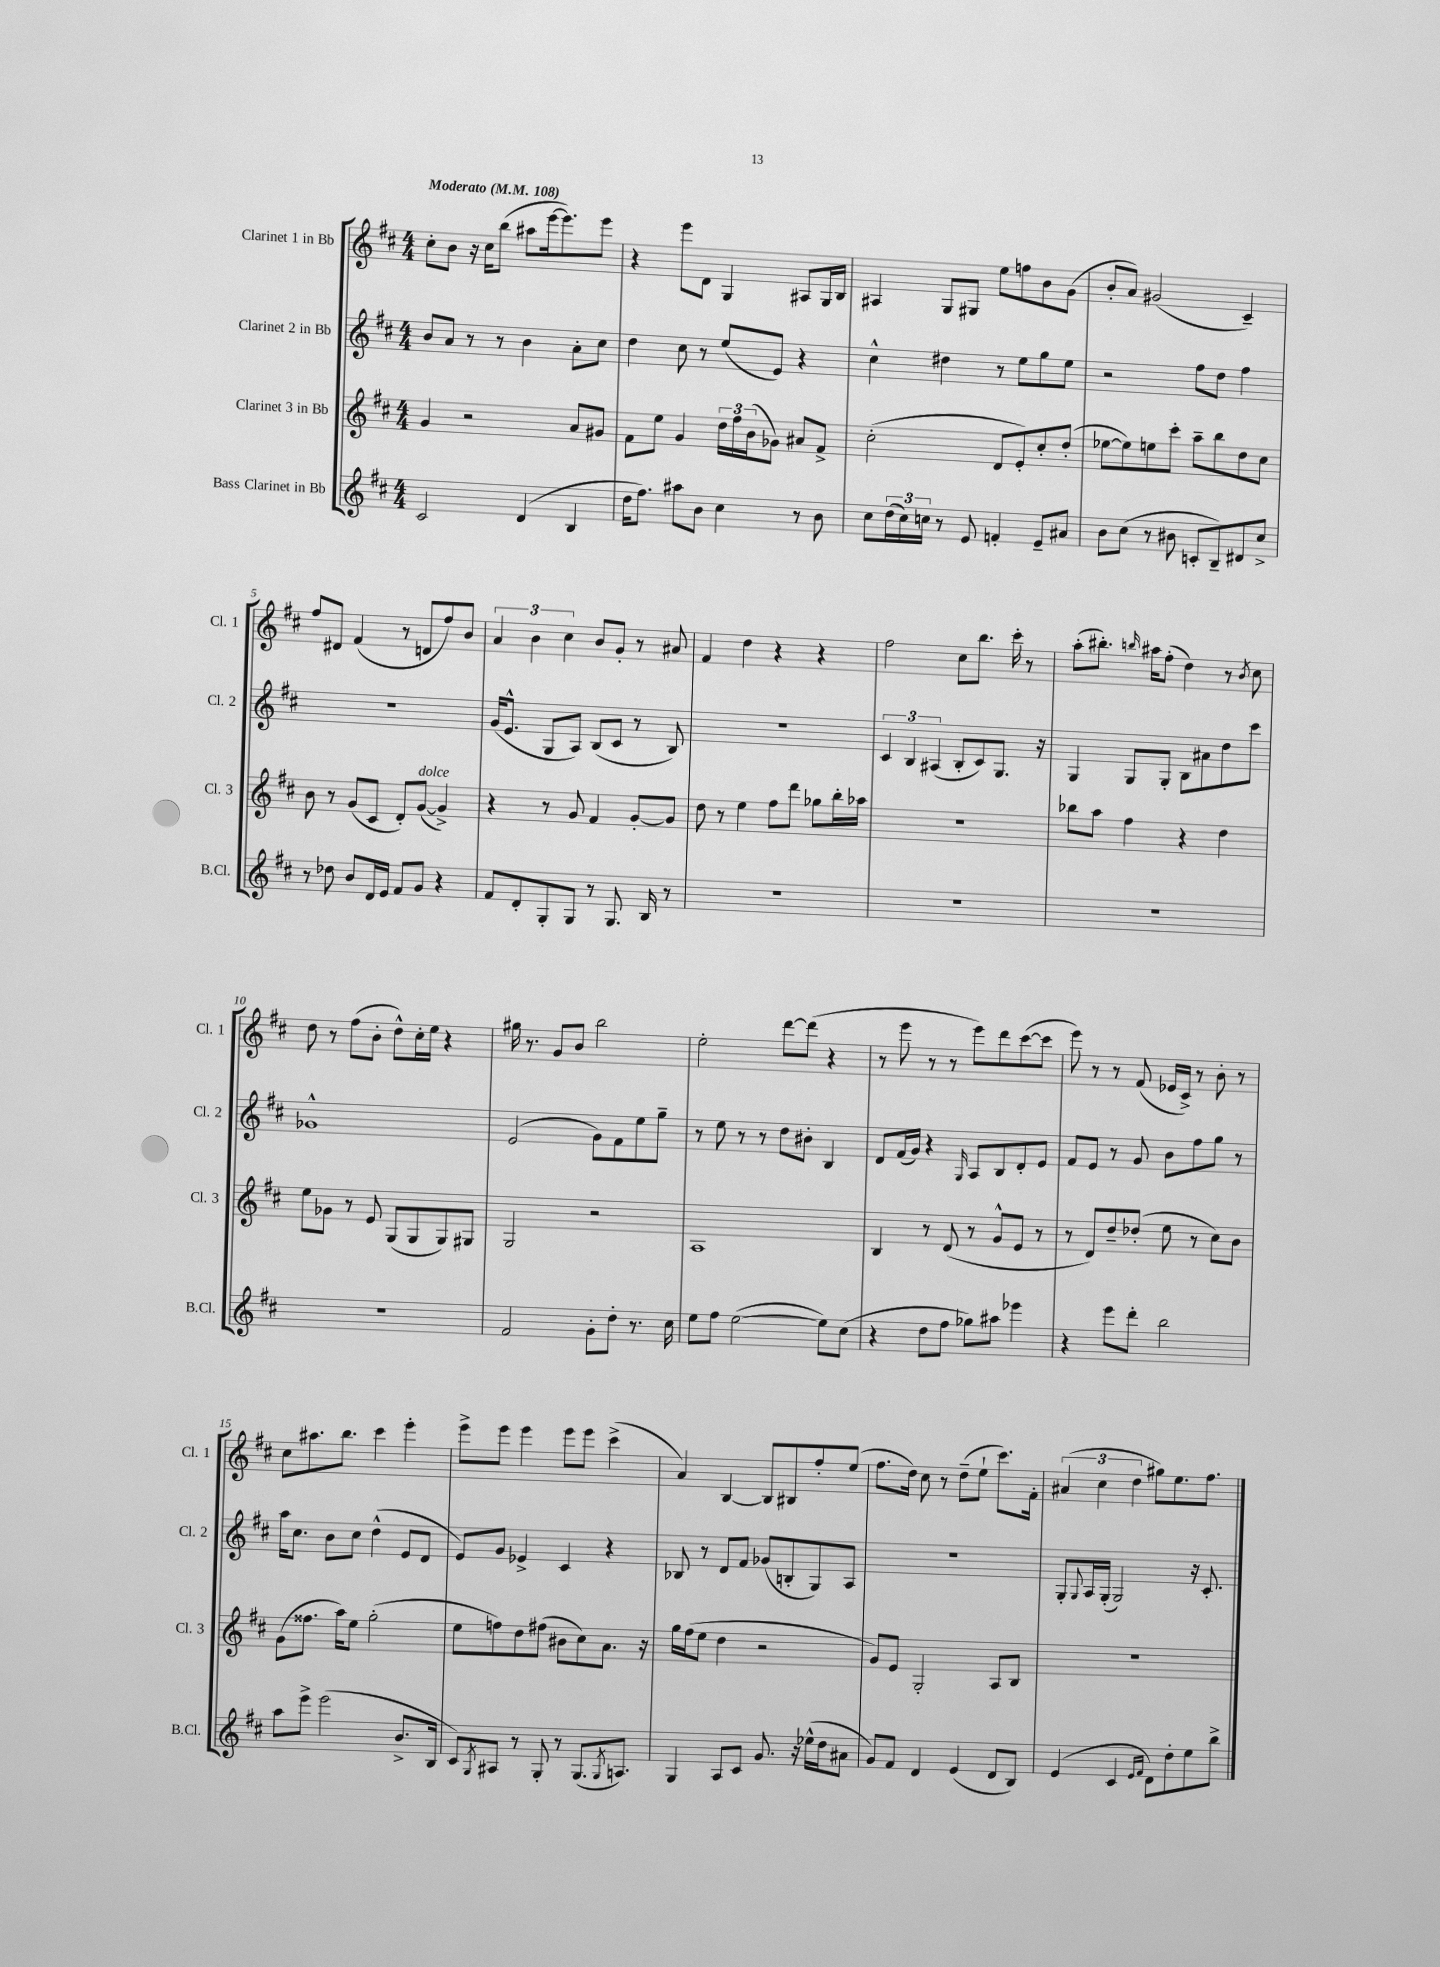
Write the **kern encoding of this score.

**kern	**kern	**kern	**kern
*part4	*part3	*part2	*part1
*staff4	*staff3	*staff2	*staff1
*I"Bass Clarinet in Bb	*I"Clarinet 3 in Bb	*I"Clarinet 2 in Bb	*I"Clarinet 1 in Bb
*I'B.Cl.	*I'Cl. 3	*I'Cl. 2	*I'Cl. 1
*clefG2	*clefG2	*clefG2	*clefG2
*k[f#c#]	*k[f#c#]	*k[f#c#]	*k[f#c#]
*M4/4	*M4/4	*M4/4	*M4/4
*MM108	*MM108	*MM108	*MM108
=1	=1	=1	=1
!	!	!	!LO:TX:a:B:t=Moderato
2c#/	4g/	8b/L	8cc#'\L
.	.	8a/J	8b\J
.	2r	8r	16r
.	.	.	16cc#\KL
.	.	8r	(8bb\J
(4d/	.	4b\	8aa#X\L
.	.	.	[16eee\k
.	.	.	8.eee\])
4B/	8a/L	8a'\L	.
.	8g#X/J	8cc#\J	8eee\J
=2	=2	=2	=2
16dd\KL	8f#\L	4dd\	4r
8.ff#\J)	.	.	.
.	8ee\J	.	.
8aa#X\L	4g/	8cc#\	8eee\L
8b\J	.	8r	8d\J
4cc#\	24dd\LL	(8ee/L	4G/
.	24ff#\	.	.
.	(24b\J	.	.
.	8g-X\J)	8e/J)	.
8r	8a#X/L	4r	8A#X/L
8b\	8f#^/J	.	16G/L
.	.	.	16B/JJ
=3	=3	=3	=3
8cc#\L	(2cc#'\	4cc#^^\	4A#X/
(24dd\L	.	.	.
24cc#\)	.	.	.
24ccn\JJ	.	.	.
8r	.	4dd#X\	8G/L
8e/	.	.	8G#X/J
4fn'/	8d/L	8r	8ee\L
.	8e'/)	8ee\L	8ffn\
8e~/L	8cc#'/	8gg\	8b\
8a#X/J	(8dd'/J	8ee\J	(8g\J
=4	=4	=4	=4
8b\L	[8ee-X\L	2r	8b'/L
(8cc#\J	8ee-\])	.	8a/J)
8r	8een\	.	(2g#X/
8b#X\	8ccc#'\J	.	.
8cn'/L	8aa~\L	8ff#\L	.
8B~/)	8bb\	8dd\J	.
8d#X/	8dd\	4ff#\	4c#~/)
8cc#^/J	8cc#\J	.	.
!!LO:LB:g=z
=5	=5	=5	=5
8r	8b\	1r	8ff#/L
8dd-X\	8r	.	8d#X/J
8b/L	(8g/L	.	(4f#/
16d/L	8c#/J	.	.
16e/JJ	.	.	.
8f#/L	8d'/L)	.	8r
!	!LO:TX:a:i:t=dolce	!	!
8g/J	([8g/J	.	8dn/L
4r	4g^/])	.	8ff#/)
.	.	.	8b/J
=6	=6	=6	=6
8f#/L	4r	(16g/KL	6a/
.	.	8.e^^/J	.
8d'/	.	.	.
.	.	.	6b\
8G'/	8r	8G/L	.
.	.	.	6cc#\
8G/J	8g/	8A/J)	.
8r	4f#/	(8B/L	8b/L
8.G/	.	8c#/J	8g'/J
.	[8g'/L	8r	8r
16B/	.	.	.
8r	8g/J]	8B/)	8a#X/
=7	=7	=7	=7
1r	8dd\	1r	4f#/
.	8r	.	.
.	4ee\	.	4dd\
.	8ff#\L	.	4r
.	8ddd\J	.	.
.	8gg-X\L	.	4r
.	16bb'\L	.	.
.	16aa-X\JJ	.	.
=8	=8	=8	=8
1r	1r	6c#/	2ff#\
.	.	6B/	.
.	.	(6A#X/	.
.	.	8B'/L	8cc#\L
.	.	8c#/)	8.bb\J
.	.	8.G/J	.
.	.	.	16ccc#'\
.	.	.	8r
.	.	16r	.
=9	=9	=9	=9
1r	8bb-X\L	4G/	(8aa'\L
.	8aa\J	.	8.bb#X'\J)
.	4ff#\	8G/L	.
.	.	.	16qqbbn/
.	.	.	16aa#X\KL
.	.	8G'/J	(8ff#'\J
.	4r	8B\L	4dd\)
.	.	8a#X\	.
.	4dd\	8dd\	8r
.	.	.	8qb/
.	.	8ccc#\J	8cc#\
!!LO:LB:g=z
=10	=10	=10	=10
1r	8ee\L	1g-X^^	8dd\
.	8g-X\J	.	8r
.	8r	.	(8ff#\L
.	8e/	.	8b'\J
.	(8G/L	.	8dd^^\L)
.	8G/	.	16cc#'\L
.	.	.	16ee\JJ
.	8G/)	.	4r
.	8G#X/J	.	.
=11	=11	=11	=11
2f#/	2G/	(2e/	16gg#X\
.	.	.	8.r
.	.	.	8g/L
.	.	.	8b/J
8g'\L	2r	8g\L)	2bb\
8dd'\J	.	8f#\	.
8.r	.	8ee\	.
.	.	8gg~\J	.
16cc#\	.	.	.
=12	=12	=12	=12
8ee\L	1A	8r	2ee'\
8ff#\J	.	8ee\	.
([2ee\	.	8r	.
.	.	8r	.
.	.	8dd\L	[8ddd\L
.	.	8b#X'\J	(8ddd\J]
8ee\L])	.	4B/	4r
(8cc#\J	.	.	.
=13	=13	=13	=13
4r	4B/	8d/L	8r
.	.	(16f#/L	8eee\
.	.	16g/JJ)	.
8dd\L	8r	4r	8r
8ff#\J	(8d/	.	8r
.	.	16qqG/	.
8gg-X\L)	8r	8A/L	8eee\L)
8aa#X\J	8g^^/L	8B/	8ddd\
4eee-X\	8e/J	8d'/	([8ccc#\
.	8r	8e/J	8ccc#\J]
=14	=14	=14	=14
4r	8r	8f#/L	8eee\)
.	8d/L)	8e/J	8r
8eee\L	8dd~/	8r	8r
8ddd'\J	(8dd-X'/J	8g/	(8f#/
2bb\	8ee\	8b\L	16e-X/LL
.	.	.	16c#^/JJ)
.	8r	8ff#\	8r
.	8cc#\L)	8gg\J	8b'\
.	8b\J	8r	8r
!!LO:LB:g=z
=15	=15	=15	=15
8aa\L	(8g\L	16aa\KL	8cc#\L
.	.	8.cc#\J	.
8eee^\J	8.ff##X\J	.	8.aa#X\
(2eee\	.	8b\L	.
.	16aa\KL)	.	8.bb\J
.	8ee\J	8cc#\J	.
.	(2gg'\	(4dd^^\	4ccc#\
8.b^/L	.	8e/L	4eee'\
.	.	8d/J	.
16B/Jk	.	.	.
=16	=16	=16	=16
8c#/L)	8ee\L	8e/L)	8eee^\L
8qG/	.	.	.
8A#X/J	8ffn\)	8g/J	8eee\J
8r	8dd\	4e-X^/	4eee\
8G'/	(8ff#X\J	.	.
8r	8b#X\L	4c#/	8eee\L
(8.G/L	8cc#\)	.	8eee\J
.	8.a\J	4r	(4ccc#^\
8qG/	.	.	.
8.An/J)	.	.	.
.	16r	.	.
=17	=17	=17	=17
4G/	16gg\LL	8B-X/	4a/)
.	(16ff#\J	.	.
.	8ee\J	8r	.
8A/L	4dd\	8d/L	[4B/
8c#/J	.	8f#/J	.
8.g/	2r	(8g-X/L	8B/L]
.	.	8Bn'/	8B#X/
16r	.	.	.
(16ee-X^^\LL	.	8G/)	8ff#'/
16dd\J	.	.	.
8a#X\J	.	8A/J	(8ee/J
=18	=18	=18	=18
8g/L)	8g/L)	1r	8.ff#\L
8f#/J	8e/J	.	.
.	.	.	16dd\Jk)
4d/	2G'/	.	8cc#\
.	.	.	8r
(4e/	.	.	(8dd~\L
.	.	.	8ee`\J
8d/L	8A/L	.	8.ccc#\L)
8B/J)	8B/J	.	.
.	.	.	16f#'\Jk
=19	=19	=19	=19
(4e/	1r	8G'/L	(6a#X/
.	.	8qqG/	.
.	.	16A/L	.
.	.	.	6cc#\
.	.	(16G'/JJ	.
4c#/	.	2G/)	.
.	.	.	6dd\
16qqe/LL	.	.	.
16qqf#/JJ	.	.	.
8d\L)	.	.	8gg#X\L)
8dd'\	.	.	8.ee\
8ee\	.	16r	.
.	.	8.c#'/	8.ff#\J
8bb^\J	.	.	.
==	==	==	==
*-	*-	*-	*-
